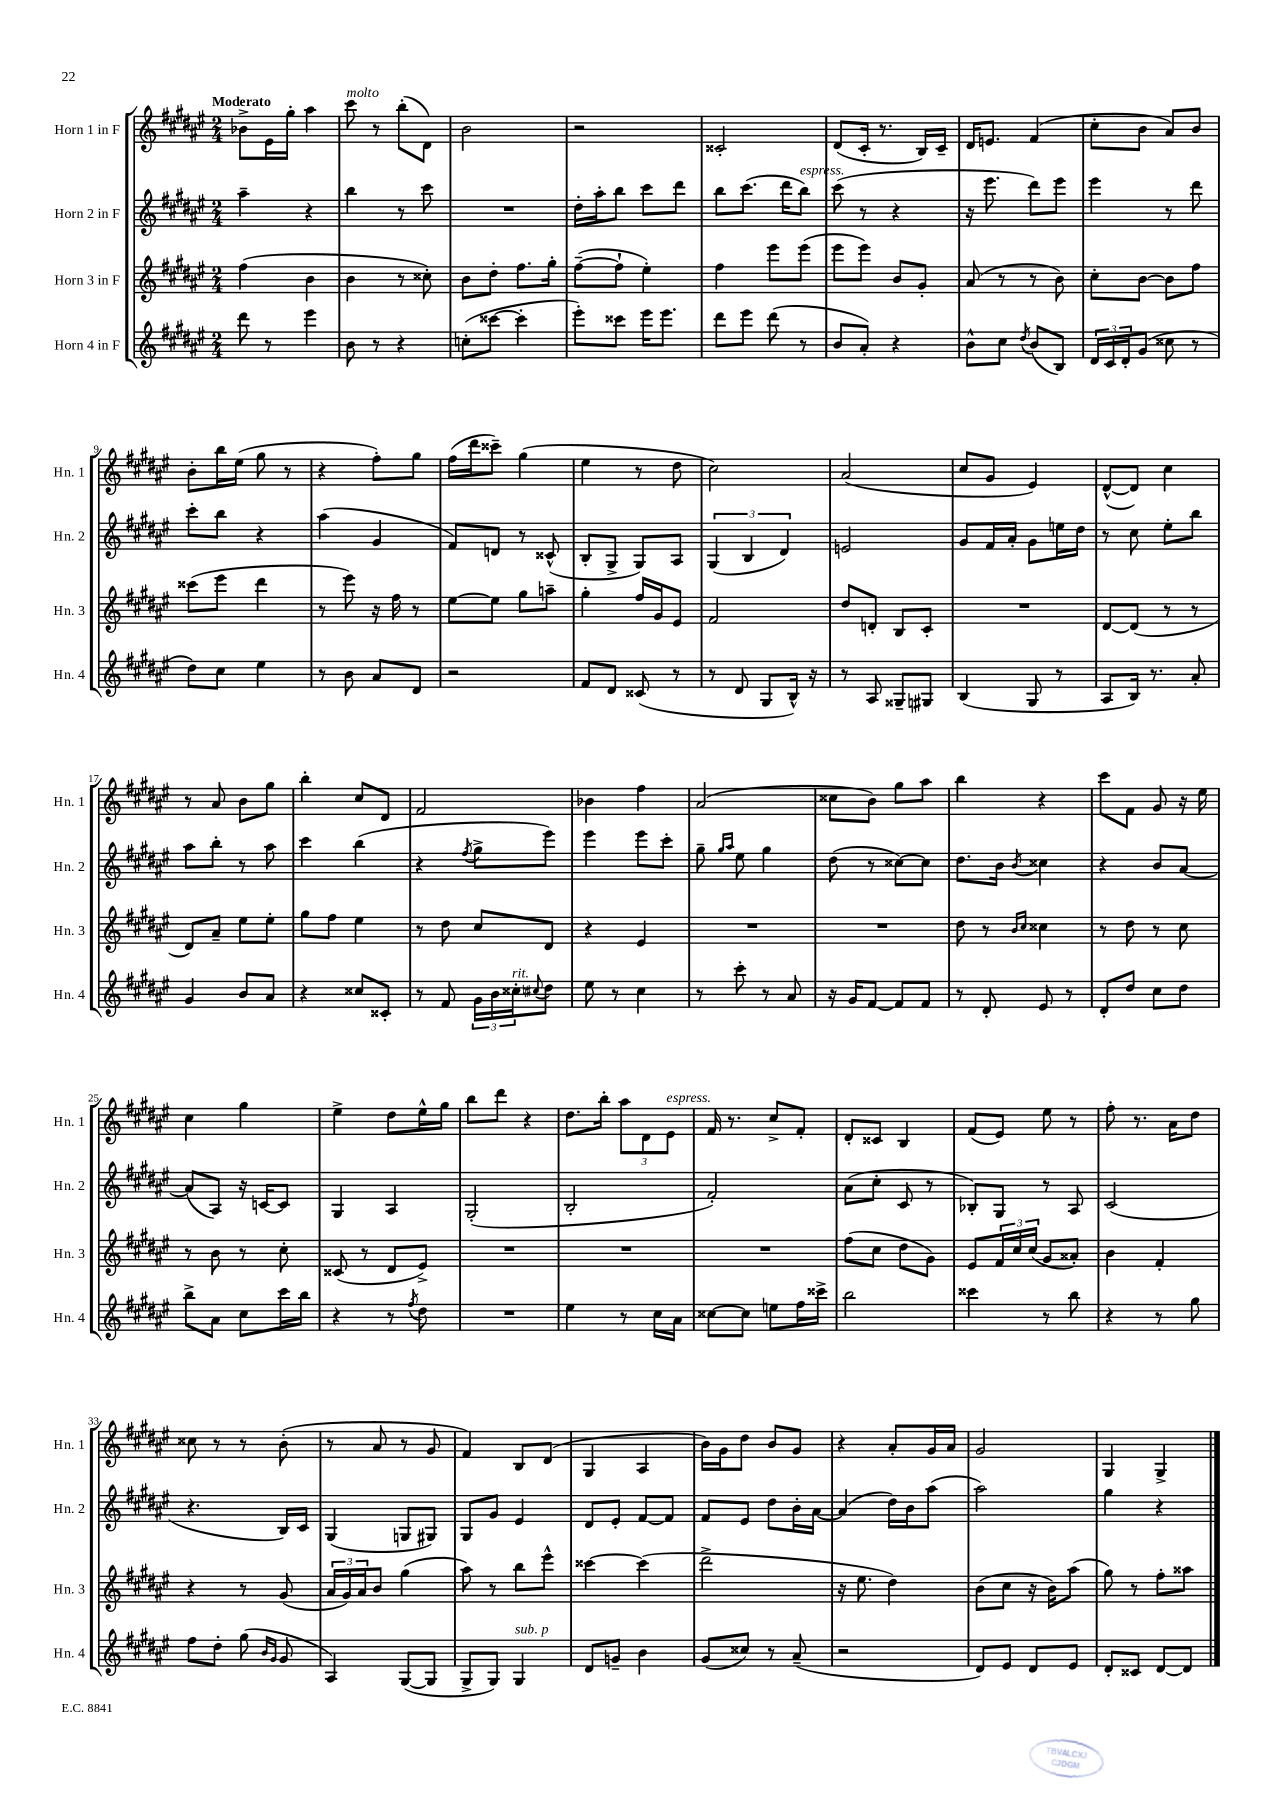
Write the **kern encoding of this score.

**kern	**kern	**kern	**kern
*part4	*part3	*part2	*part1
*staff4	*staff3	*staff2	*staff1
*I"Horn 4 in F	*I"Horn 3 in F	*I"Horn 2 in F	*I"Horn 1 in F
*I'Hn. 4	*I'Hn. 3	*I'Hn. 2	*I'Hn. 1
*clefG2	*clefG2	*clefG2	*clefG2
*k[f#c#g#d#a#e#]	*k[f#c#g#d#a#e#]	*k[f#c#g#d#a#e#]	*k[f#c#g#d#a#e#]
*M2/4	*M2/4	*M2/4	*M2/4
=1	=1	=1	=1
!	!	!	!LO:TX:a:B:t=Moderato
8ddd#\	(4ff#\	4aa#~\	8b-X^\L
8r	.	.	16e#\L
.	.	.	16gg#'\JJ
4eee#\	4b\	4r	4aa#\
=2	=2	=2	=2
!	!	!	!LO:TX:a:i:t=molto
8b\	4b\	4bb\	8ccc#\
8r	.	.	8r
4r	8r	8r	(8bb'\L
.	8cc##X'\)	8ccc#\	8d#\J)
=3	=3	=3	=3
(8ccn'\L	8b\L	2r	2b\
[8ccc##X\J	8dd#'\J	.	.
4ccc##'\]	8.ff#\L	.	.
.	16gg#'\Jk	.	.
=4	=4	=4	=4
8eee#'\L)	([8ff#~\L	16dd#'\LL	2r
.	.	16aa#'\J	.
8ccc##X\J	8ff#`\J]	8bb\J	.
16eee#\KL	4ee#'\)	8ccc#\L	.
8.eee#\J	.	.	.
.	.	8ddd#\J	.
=5	=5	=5	=5
8ddd#\L	4ff#\	8bb\L	2c##X'/
8eee#\J	.	(8.ccc#\J	.
(8ddd#\	8eee#\L	.	.
.	.	16ddd#\KL	.
!	!	!LO:TX:a:i:t=espress.	!
8r	(8eee#\J	8bb\J)	.
=6	=6	=6	=6
8b/L	8eee#\L	(8ccc#\	(8d#/L
8a#'/J)	8eee#\J)	8r	16c#'/Jk
.	.	.	8.r
4r	8b/L	4r	.
.	8g#'/J	.	16B/LL)
.	.	.	16c#~/JJ
=7	=7	=7	=7
8b^^\L	(8a#/	16r	16d#/KL
.	.	8.eee#\	8.en/J
8cc#\J	8r	.	.
8qdd#/	.	.	.
(8b/L	8r	8ddd#\L)	(4f#/
8B/J)	8b\)	8eee#\J	.
=8	=8	=8	=8
24d#/LL	8cc#'\L	4eee#\	8cc#'\L
24c#/	.	.	.
24d#'/J	.	.	.
(8g#/J	[8b\J	.	8b\J
8cc##X\	8b\L]	8r	8a#/L)
8r	8ff#\J	8ddd#\	8b/J
!!LO:LB:g=z
=9	=9	=9	=9
8dd#\L)	(8ccc##X\L	8ccc#'\L	8b'\L
8cc#\J	8eee#\J	8bb\J	16bb\L
.	.	.	(16ee#\JJ
4ee#\	4ddd#\	4r	8gg#\
.	.	.	8r
=10	=10	=10	=10
8r	8r	(4aa#\	4r
8b\	8eee#\)	.	.
8a#/L	16r	4g#/	8ff#'\L)
.	16ff#\	.	.
8d#/J	8r	.	8gg#\J
=11	=11	=11	=11
2r	[8ee#\L	8f#/L)	(16ff#\LL
.	.	.	16ddd#\J
.	8ee#\J]	8dn/J	8ccc##X~\J)
.	8gg#\L	8r	(4gg#\
.	8aan~\J	(8c##X^^/	.
=12	=12	=12	=12
8f#/L	4gg#'\	8B'/L	4ee#\
8d#/J	.	8G#^/J	.
(8c##X/	16ff#/LL	8G#/L)	8r
.	16g#/J	.	.
8r	8e#/J	8A#/J	8dd#\
=13	=13	=13	=13
8r	2f#/	(6G#/	2cc#\)
8d#/	.	.	.
.	.	6B/	.
8G#/L	.	.	.
.	.	6d#/)	.
16B^^/Jk)	.	.	.
16r	.	.	.
=14	=14	=14	=14
8r	8dd#/L	2en/	(2a#/
8A#/	8dn'/J	.	.
8G##X~/L	8B/L	.	.
8G#X/J	8c#'/J	.	.
=15	=15	=15	=15
(4B/	2r	8g#/L	8cc#/L
.	.	16f#/L	8g#/J
.	.	16a#'/JJ	.
8G#/	.	8g#\L	4e#/)
8r	.	16een\L	.
.	.	16dd#\JJ	.
=16	=16	=16	=16
8A#/L	[8d#/L	8r	([8d#^^/L
16B/Jk)	(8d#/J]	8cc#\	8d#/J])
8.r	.	.	.
.	8r	8ee#'\L	4cc#\
8a#'/	8r	8bb\J	.
!!LO:LB:g=z
=17	=17	=17	=17
4g#/	8d#/L)	8aa#\L	8r
.	8a#~/J	8bb'\J	8a#/
8b/L	8ee#\L	8r	8b\L
8a#/J	8ee#'\J	8aa#\	8gg#\J
=18	=18	=18	=18
4r	8gg#\L	4ccc#\	4bb'\
.	8ff#\J	.	.
8cc##X/L	4ee#\	(4bb\	8cc#/L
8c##X'/J	.	.	8d#/J
=19	=19	=19	=19
8r	8r	4r	2f#/
8f#/	8dd#\	.	.
.	.	8qff#/	.
24g#\LL	8cc#/L	8gg#^\L	.
24b\	.	.	.
!LO:TX:a:i:t=rit.	!	!	!
24cc##X'\J	.	.	.
8qqcc#X/	.	.	.
8dd#\J	8d#/J	8eee#\J)	.
=20	=20	=20	=20
8ee#\	4r	4eee#\	4b-X\
8r	.	.	.
4cc#\	4e#/	8eee#\L	4ff#\
.	.	8ccc#'\J	.
=21	=21	=21	=21
8r	2r	8gg#~\	(2a#/
.	.	16qqgg#/LL	.
.	.	16qqaa#/JJ	.
8ccc#'\	.	8ee#\	.
8r	.	4gg#\	.
8a#/	.	.	.
=22	=22	=22	=22
16r	2r	(8dd#\	8cc##X\L
16g#/KL	.	.	.
[8f#/J	.	8r	8b\J)
8f#/L]	.	[8cc##X\L)	8gg#\L
8f#/J	.	8cc##\J]	8aa#\J
=23	=23	=23	=23
8r	8dd#\	8.dd#\L	4bb\
8d#'/	8r	.	.
.	.	16b\Jk	.
.	16qqb/LL	.	.
.	16qqcc#/JJ	8qb/	.
8e#/	4cc##X\	4cc##X\	4r
8r	.	.	.
=24	=24	=24	=24
8d#'/L	8r	4r	8ccc#\L
8dd#/J	8dd#\	.	8f#\J
8cc#\L	8r	8b/L	8g#/
8dd#\J	8cc#\	[8a#/J	16r
.	.	.	16ee#\
!!LO:LB:g=z
=25	=25	=25	=25
8bb^\L	8r	(8a#/L]	4cc#\
8a#\J	8b\	8A#/J)	.
8cc#\L	8r	16r	4gg#\
.	.	[16cn/KL	.
16ccc#\L	8cc#'\	8c/J]	.
16bb\JJ	.	.	.
=26	=26	=26	=26
4r	(8c##X/	4G#/	4ee#^\
.	8r	.	.
8r	8d#/L	4A#/	8dd#\L
8qff#/	.	.	.
8dd#\	8e#^/J)	.	16ee#^^\L
.	.	.	16gg#\JJ
=27	=27	=27	=27
2r	2r	(2G#'/	8bb\L
.	.	.	8ddd#\J
.	.	.	4r
=28	=28	=28	=28
4ee#\	2r	2B'/	8.dd#\L
.	.	.	16bb'\Jk
8r	.	.	12aa#\L
.	.	.	12d#\
16cc#\LL	.	.	.
!	!	!	!LO:TX:a:i:t=espress.
.	.	.	12e#\J
16a#\JJ	.	.	.
=29	=29	=29	=29
[8cc##X\L	2r	2f#'/)	16f#/
.	.	.	8.r
8cc##\J]	.	.	.
8een\L	.	.	8cc#^/L
16ff#\L	.	.	8f#'/J
16ccc##X^\JJ	.	.	.
=30	=30	=30	=30
2bb\	(8ff#\L	(8a#\L	8d#'/L
.	8cc#\J	8cc#'\J	8c##X/J
.	8dd#\L	8c#/	4B/
.	8g#\J)	8r	.
=31	=31	=31	=31
4ccc##X\	8e#/L	8B-X'/L)	(8f#/L
.	24f#/L	8G#/J	8e#/J)
.	24cc#/	.	.
.	(24cc#/JJ	.	.
8r	8g#/L	8r	8ee#\
8bb\	8a##X'/J)	8A#/	8r
=32	=32	=32	=32
4r	4b\	(2c#/	8ff#'\
.	.	.	8.r
8r	4f#'/	.	.
.	.	.	16a#\KL
8gg#\	.	.	8dd#\J
!!LO:LB:g=z
=33	=33	=33	=33
8ff#\L	4r	4.r	8cc##X\
8dd#'\J	.	.	8r
(8gg#\	8r	.	8r
16qqb/LL	.	.	.
16qqg#/JJ	.	.	.
8g#/	(8g#/	16B/LL)	(8b'\
.	.	16c#/JJ	.
=34	=34	=34	=34
4A#/)	24a#/LL	(4G#/	8r
.	24g#/)	.	.
.	24a#/J	.	.
.	8b/J	.	8a#/
([8G#/L	(4gg#\	8Gn/L	8r
8G#/J]	.	8G#X/J)	8g#/
=35	=35	=35	=35
8G#^/L	8aa#\)	8G#/L	4f#/)
8G#/J)	8r	8g#/J	.
!LO:TX:a:i:t=sub. p	!	!	!
4G#/	8bb\L	4e#/	8B/L
.	8eee#^^\J	.	(8d#/J
=36	=36	=36	=36
8d#/L	[4ccc##X\	8d#/L	4G#/
8gn~/J	.	8e#'/J	.
4b\	(4ccc##\]	[8f#/L	4A#/
.	.	8f#/J]	.
=37	=37	=37	=37
(8g#/L	2ddd#^\	8f#/L	16b\LL)
.	.	.	16g#\J
8cc##X/J)	.	8e#/J	8dd#\J
8r	.	8dd#\L	8b/L
(8a#~/	.	16b'\L	8g#/J
.	.	[16a#\JJ	.
=38	=38	=38	=38
2r	16r	(4a#/]	4r
.	8.ee#\	.	.
.	4dd#\)	16dd#\LL)	8a#'/L
.	.	16b\J	.
.	.	(8aa#\J	16g#/L
.	.	.	16a#/JJ
=39	=39	=39	=39
8d#/L)	(8b\L	2aa#\)	2g#/
8e#/J	8cc#\J	.	.
8d#/L	16r	.	.
.	16b\KL)	.	.
8e#/J	(8aa#\J	.	.
=40	=40	=40	=40
8d#'/L	8gg#\)	4gg#\	4G#/
8c##X/J	8r	.	.
[8d#/L	8ff#'\L	4r	4G#^/
8d#/J]	8aa##X\J	.	.
==	==	==	==
*-	*-	*-	*-
